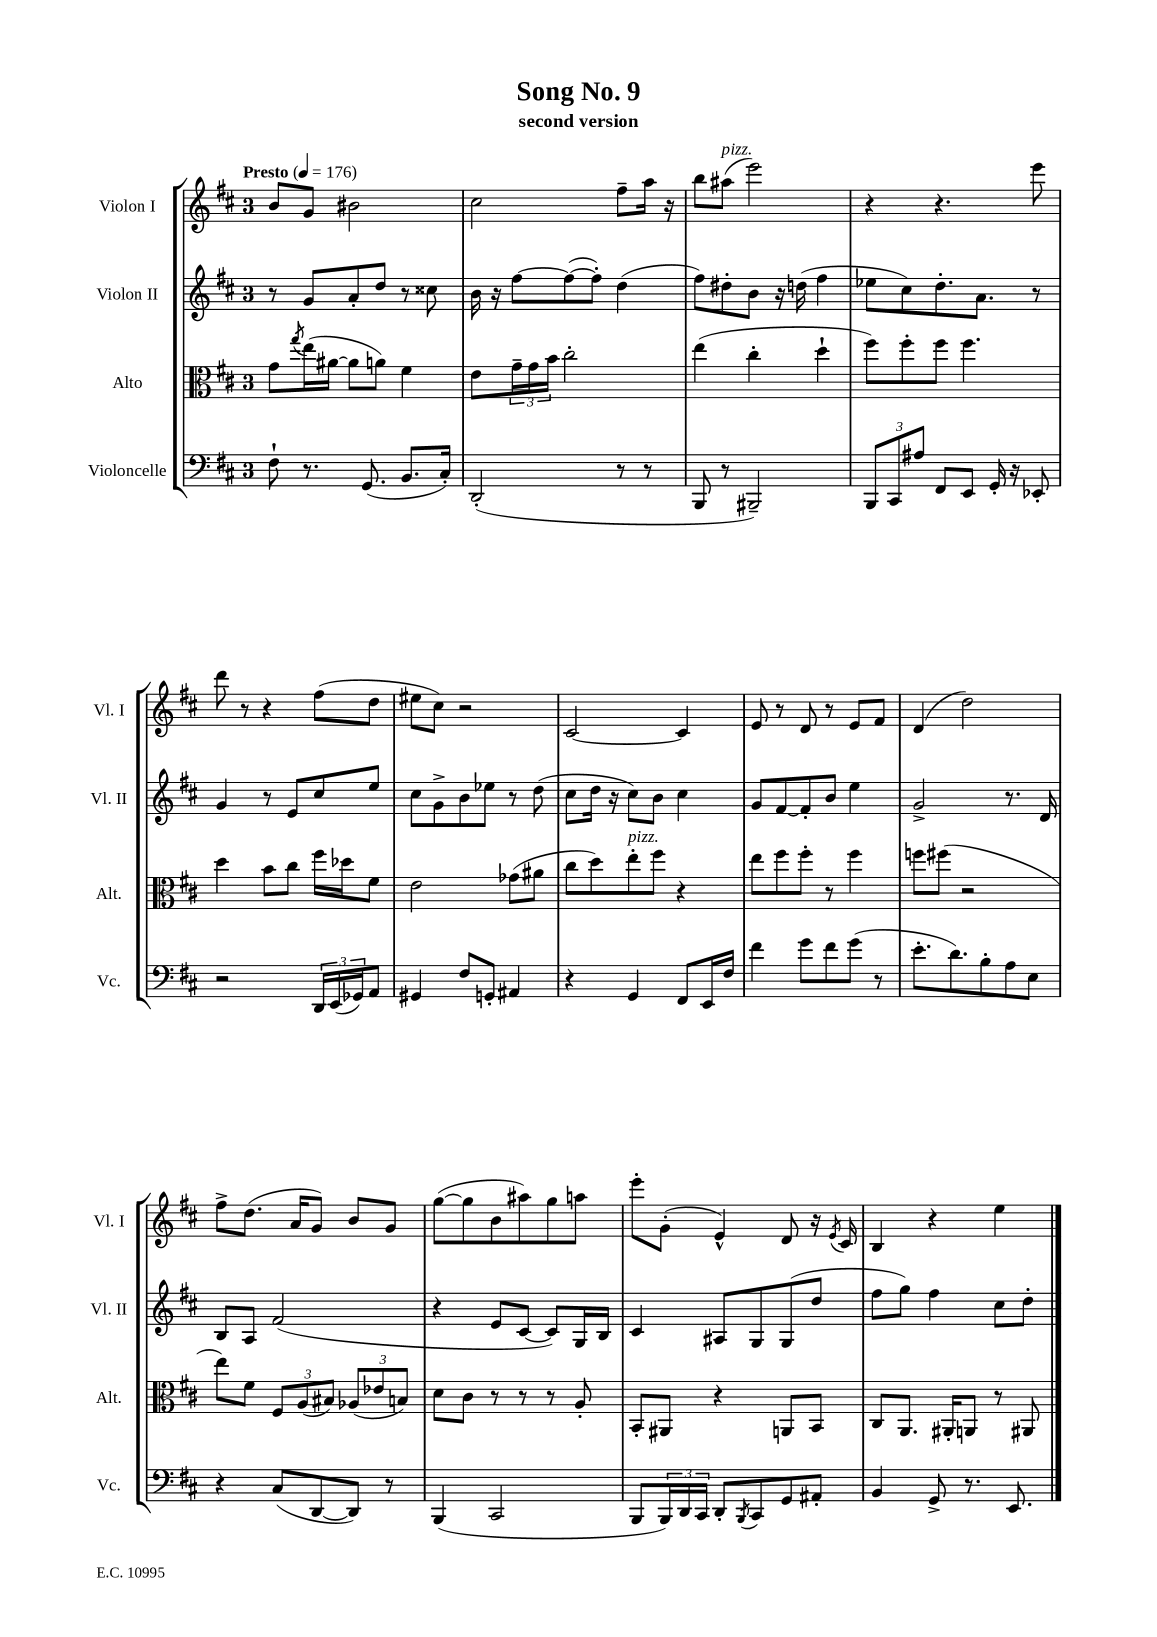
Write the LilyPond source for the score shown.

\header { title = "Song No. 9" subtitle = "second version" }
<<
\new StaffGroup <<
\new Staff = "s0" \with { instrumentName = "Violon I" shortInstrumentName = "Vl. I" } {
    \clef treble \key d \major \once \override Staff.TimeSignature.style = #'single-digit \time 3/4 \tempo "Presto" 4 = 176
    b'8 g'8 bis'2 |
    cis''2 fis''8-- a''16 r16 |
    b''8 ais''8^\markup { \italic "pizz." }( e'''2) |
    r4 r4. e'''8 |
    d'''8 r8 r4 fis''8( d''8 |
    eis''8 cis''8) r2 |
    cis'2~ cis'4 |
    e'8 r8 d'8 r8 e'8 fis'8 |
    d'4( d''2) |
    fis''8-> d''8.( a'16 g'8) b'8 g'8 |
    g''8~( g''8 b'8 ais''8) g''8 a''8 |
    e'''8-. g'8-.( e'4-^) d'8 r16 \acciaccatura { e'8 } cis'16 |
    b4 r4 e''4 \bar "|." |
}
\new Staff = "s1" \with { instrumentName = "Violon II" shortInstrumentName = "Vl. II" } {
    \clef treble \key d \major \once \override Staff.TimeSignature.style = #'single-digit \time 3/4
    r8 g'8 a'8-. d''8 r8 cisis''8 |
    b'16 r16 fis''8~ fis''8~( fis''8-.) d''4( |
    fis''8) dis''8-. b'8 r16 d''16( fis''4 |
    ees''8 cis''8) d''8.-. a'8. r8 |
    g'4 r8 e'8 cis''8 e''8 |
    cis''8 g'8-> b'8 ees''8 r8 d''8( |
    cis''8 d''16 r16 cis''8) b'8 cis''4 |
    g'8 fis'8~ fis'8-. b'8 e''4 |
    g'2-> r8. d'16 |
    b8 a8 fis'2( |
    r4 e'8 cis'8~ cis'8) g16 b16 |
    cis'4 ais8 g8 g8( d''8 |
    fis''8 g''8) fis''4 cis''8 d''8-. \bar "|." |
}
\new Staff = "s2" \with { instrumentName = "Alto" shortInstrumentName = "Alt." } {
    \clef alto \key d \major \once \override Staff.TimeSignature.style = #'single-digit \time 3/4
    g'8 \acciaccatura { g''8 } e''16( ais'16~ ais'8 a'8) fis'4 |
    e'8 \tuplet 3/2 { g'16-- g'16 b'16 } cis''2-. |
    e''4( cis''4-. d''4-! |
    fis''8) fis''8-. fis''8 fis''4. |
    d''4 b'8 cis''8 fis''16 des''16 fis'8 |
    e'2 ges'8( ais'8 |
    cis''8 d''8) e''8-.^\markup { \italic "pizz." } fis''8 r4 |
    e''8 fis''8 fis''8-. r8 fis''4 |
    f''8 fis''8( r2 |
    e''8) fis'8 \tuplet 3/2 { fis8 a8( bis8) } \tuplet 3/2 { aes8( ees'8 b8) } |
    d'8 cis'8 r8 r8 r8 a8-. |
    b,8-. ais,8 r4 a,8 b,8 |
    cis8 a,8. ais,16-. a,8 r8 ais,8 \bar "|." |
}
\new Staff = "s3" \with { instrumentName = "Violoncelle" shortInstrumentName = "Vc." } {
    \clef bass \key d \major \once \override Staff.TimeSignature.style = #'single-digit \time 3/4
    fis8-! r8. g,8.( b,8. cis16-.) |
    d,2-.( r8 r8 |
    b,,8 r8 bis,,2--) |
    \tuplet 3/2 { b,,8 cis,8 ais8 } fis,8 e,8 g,16-. r16 ees,8-. |
    r2 \tuplet 3/2 { d,16 e,16( ges,16) } a,8 |
    gis,4 fis8 g,8-. ais,4 |
    r4 g,4 fis,8 e,16 fis16 |
    fis'4 g'8 fis'8 g'8( r8 |
    e'8.-. d'8.) b8-. a8 e8 |
    r4 cis8( d,8~ d,8) r8 |
    b,,4( cis,2 |
    b,,8 \tuplet 3/2 { b,,16) d,16 cis,16 } d,8-. \acciaccatura { b,,8 } cis,8 g,8 ais,8-. |
    b,4 g,8-> r8. e,8. \bar "|." |
}
>>
>>
\layout { \context { \Score \remove "Bar_number_engraver" } }
